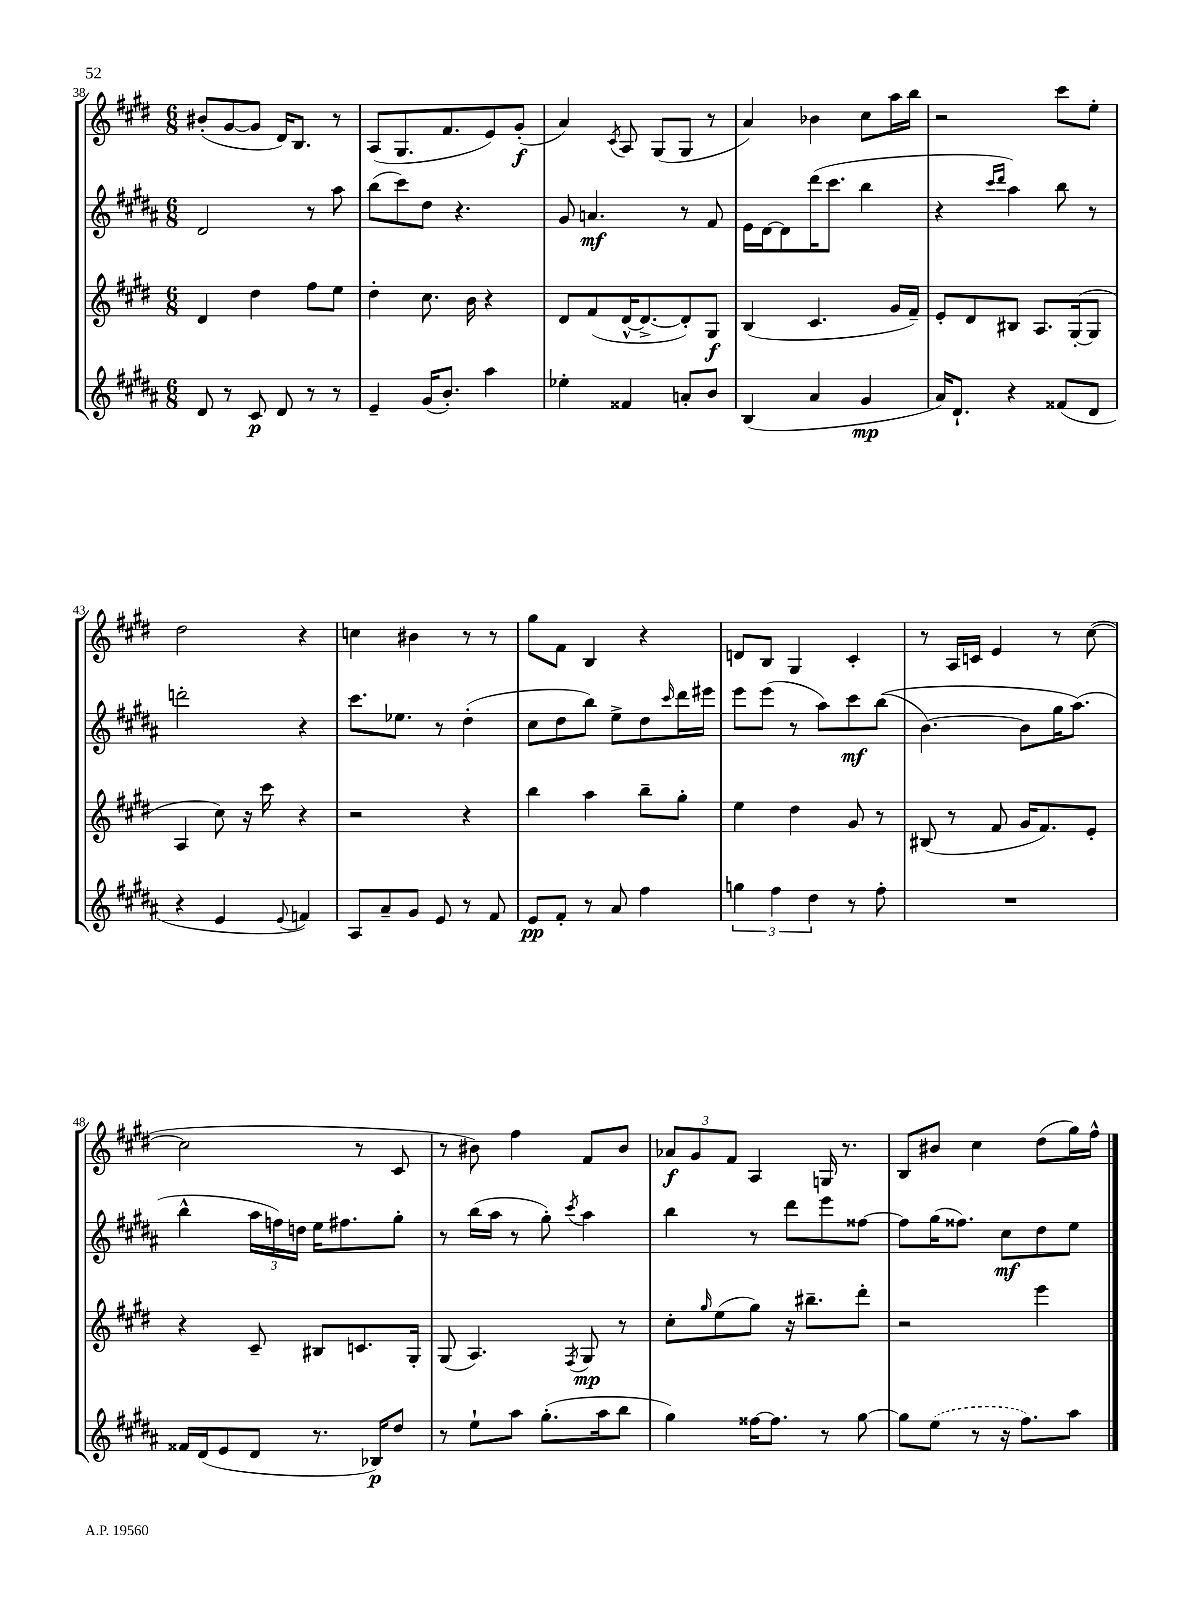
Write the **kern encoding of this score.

**kern	**dynam	**kern	**dynam	**kern	**dynam	**kern	**dynam
*part4	*part4	*part3	*part3	*part2	*part2	*part1	*part1
*staff4	*staff4	*staff3	*staff3	*staff2	*staff2	*staff1	*staff1
*clefG2	*	*clefG2	*	*clefG2	*	*clefG2	*
*k[f#c#g#d#a#]	*	*k[f#c#g#d#]	*	*k[f#c#g#d#a#]	*	*k[f#c#g#d#]	*
*M6/8	*	*M6/8	*	*M6/8	*	*M6/8	*
=38	=38	=38	=38	=38	=38	=38	=38
8d#/	.	4d#/	.	2d#/	.	(8b#X'/L	.
8r	.	.	.	.	.	[8g#/	.
8c#/	p	4dd#\	.	.	.	8g#/J]	.
8d#/	.	.	.	.	.	16d#/KL)	.
.	.	.	.	.	.	8.B/J	.
8r	.	8ff#\L	.	8r	.	.	.
8r	.	8ee\J	.	8aa#\	.	8r	.
=39	=39	=39	=39	=39	=39	=39	=39
4e~/	.	4dd#'\	.	(8bb\L	.	(8A/L	.
.	.	.	.	8ccc#\)	.	8.G#/	.
(16g#/KL	.	8.cc#\	.	8dd#\J	.	.	.
8.b'/J)	.	.	.	.	.	8.f#/	.
.	.	.	.	4.r	.	.	.
.	.	16b\	.	.	.	.	.
4aa#\	.	4r	.	.	.	8e/)	.
.	.	.	.	.	.	(8g#'/J	f
=40	=40	=40	=40	=40	=40	=40	=40
4ee-X'\	.	8d#/L	.	8g#/	.	4a/)	.
.	.	(8f#/	.	4.an/	mf	.	.
.	.	.	.	.	.	8qc#/	.
4f##X/	.	[16d#^^/K	.	.	.	8A/	.
.	.	8.d#^/_	.	.	.	.	.
.	.	.	.	.	.	(8G#/L	.
8an'/L	.	8d#'/])	.	8r	.	8G#/J	.
8b/J	.	8G#/J	f	8f#/	.	8r	.
=41	=41	=41	=41	=41	=41	=41	=41
(4B/	.	(4B/	.	16e\LL	.	4a/)	.
.	.	.	.	[16d#\J	.	.	.
.	.	.	.	8d#\]	.	.	.
4a#/	.	4.c#/	.	(16ddd#\K	.	4b-X\	.
.	.	.	.	8.ccc#\J	.	.	.
4g#/	mp	.	.	4bb\	.	8cc#\L	.
.	.	16g#/LL	.	.	.	16aa\L	.
.	.	16f#~/JJ)	.	.	.	16bb\JJ	.
=42	=42	=42	=42	=42	=42	=42	=42
16a#/KL)	.	8e'/L	.	4r	.	2r	.
8.d#`/J	.	.	.	.	.	.	.
.	.	8d#/	.	.	.	.	.
.	.	.	.	16qqccc#/LL	.	.	.
.	.	.	.	16qqddd#/JJ	.	.	.
4r	.	8B#X/J	.	4aa#\)	.	.	.
.	.	8.A/L	.	.	.	.	.
(8f##X/L	.	.	.	8bb\	.	8ccc#\L	.
.	.	([16G#'/k	.	.	.	.	.
8d#/J	.	8G#/J]	.	8r	.	8ee'\J	.
!!LO:LB:g=z
=43	=43	=43	=43	=43	=43	=43	=43
4r	.	4A/	.	2dddn'\	.	2dd#\	.
4e/	.	8cc#\)	.	.	.	.	.
.	.	16r	.	.	.	.	.
.	.	16ccc#\	.	.	.	.	.
8qqe/	.	.	.	.	.	.	.
4fn/)	.	4r	.	4r	.	4r	.
=44	=44	=44	=44	=44	=44	=44	=44
8A#/L	.	2r	.	8.ccc#\L	.	4ccn\	.
8a#~/	.	.	.	.	.	.	.
.	.	.	.	8.ee-X\J	.	.	.
8g#/J	.	.	.	.	.	4b#X\	.
8e/	.	.	.	8r	.	.	.
8r	.	4r	.	(4dd#'\	.	8r	.
8f#/	.	.	.	.	.	8r	.
=45	=45	=45	=45	=45	=45	=45	=45
8e/L	pp	4bb\	.	8cc#\L	.	8gg#\L	.
8f#'/J	.	.	.	8dd#\	.	8f#\J	.
8r	.	4aa\	.	8bb\J)	.	4B/	.
8a#/	.	.	.	8ee^\L	.	.	.
4ff#\	.	8bb~\L	.	8dd#\	.	4r	.
.	.	.	.	16qqccc#/	.	.	.
.	.	8gg#'\J	.	16ddd#\L	.	.	.
.	.	.	.	16eee#X\JJ	.	.	.
=46	=46	=46	=46	=46	=46	=46	=46
6ggn\	.	4ee\	.	8eee\L	.	8dn/L	.
.	.	.	.	(8eee\J	.	8B/J	.
6ff#\	.	.	.	.	.	.	.
.	.	4dd#\	.	8r	.	4G#/	.
6dd#\	.	.	.	.	.	.	.
.	.	.	.	8aa#\L)	.	.	.
8r	.	8g#/	.	8ccc#\	mf	4c#'/	.
8ff#'\	.	8r	.	((8bb\J	.	.	.
=47	=47	=47	=47	=47	=47	=47	=47
2.r	.	(8B#X/	.	[4.b\)	.	8r	.
.	.	8r	.	.	.	16A/LL	.
.	.	.	.	.	.	16cn/JJ	.
.	.	8f#/	.	.	.	4e/	.
.	.	16g#/KL	.	8b\L]	.	.	.
.	.	8.f#/)	.	.	.	.	.
.	.	.	.	16gg#\K	.	8r	.
.	.	.	.	(8.aa#\J)	.	.	.
.	.	8e'/J	.	.	.	([8cc#\	.
!!LO:LB:g=z
=48	=48	=48	=48	=48	=48	=48	=48
16f##X/LL	.	4r	.	4bb^^\	.	2cc#\]	.
(16d#/J	.	.	.	.	.	.	.
8e/	.	.	.	.	.	.	.
8d#/J	.	8c#~/	.	24aa#\LL	.	.	.
.	.	.	.	24ffn\)	.	.	.
.	.	.	.	24ddn\JJ	.	.	.
8.r	.	8B#X/L	.	16ee\KL	.	.	.
.	.	.	.	8.ff#X\	.	.	.
.	.	8.cn/	.	.	.	8r	.
16B-X/KL)	p	.	.	.	.	.	.
8dd#/J	.	.	.	8gg#'\J	.	8c#/	.
.	.	16G#'/Jk	.	.	.	.	.
=49	=49	=49	=49	=49	=49	=49	=49
8r	.	(8G#/	.	8r	.	8r	.
8ee`\L	.	4.A/)	.	(16bb\LL	.	8b#X\)	.
.	.	.	.	16aa#\JJ	.	.	.
8aa#\J	.	.	.	8r	.	4ff#\	.
(8.gg#'\L	.	.	.	8gg#'\)	.	.	.
.	.	8qF#/	.	8qccc#/	.	.	.
.	.	8G#/	mp	4aa#\	.	8f#/L	.
16aa#\k	.	.	.	.	.	.	.
8bb\J	.	8r	.	.	.	8b#/J	.
=50	=50	=50	=50	=50	=50	=50	=50
4gg#\)	.	8cc#'\L	.	4bb\	.	12a-X/L	f
.	.	.	.	.	.	12g#/	.
.	.	16qqgg#/	.	.	.	.	.
.	.	(8ee\	.	.	.	.	.
.	.	.	.	.	.	12f#/J	.
[16ff##X\KL	.	8gg#\J)	.	8r	.	4A/	.
8.ff##\J]	.	.	.	.	.	.	.
.	.	16r	.	8ddd#\L	.	.	.
.	.	8.bb#X~\L	.	.	.	.	.
8r	.	.	.	8eee\	.	16Gn/	.
.	.	.	.	.	.	8.r	.
[8gg#\	.	8ddd#'\J	.	[8ff##X\J	.	.	.
=51	=51	=51	=51	=51	=51	=51	=51
8gg#\L]	.	2r	.	8ff##\L]	.	8B/L	.
(8ee\J	.	.	.	(16gg#\K	.	8b#X/J	.
.	.	.	.	8.ff##X\J)	.	.	.
8r	.	.	.	.	.	4cc#\	.
16r	.	.	.	8cc#\L	mf	.	.
8.ff#\L)	.	.	.	.	.	.	.
.	.	4eee\	.	8dd#\	.	(8dd#\L	.
8aa#\J	.	.	.	8ee\J	.	16gg#\L)	.
.	.	.	.	.	.	16ff#^^\JJ	.
==	==	==	==	==	==	==	==
*-	*-	*-	*-	*-	*-	*-	*-
